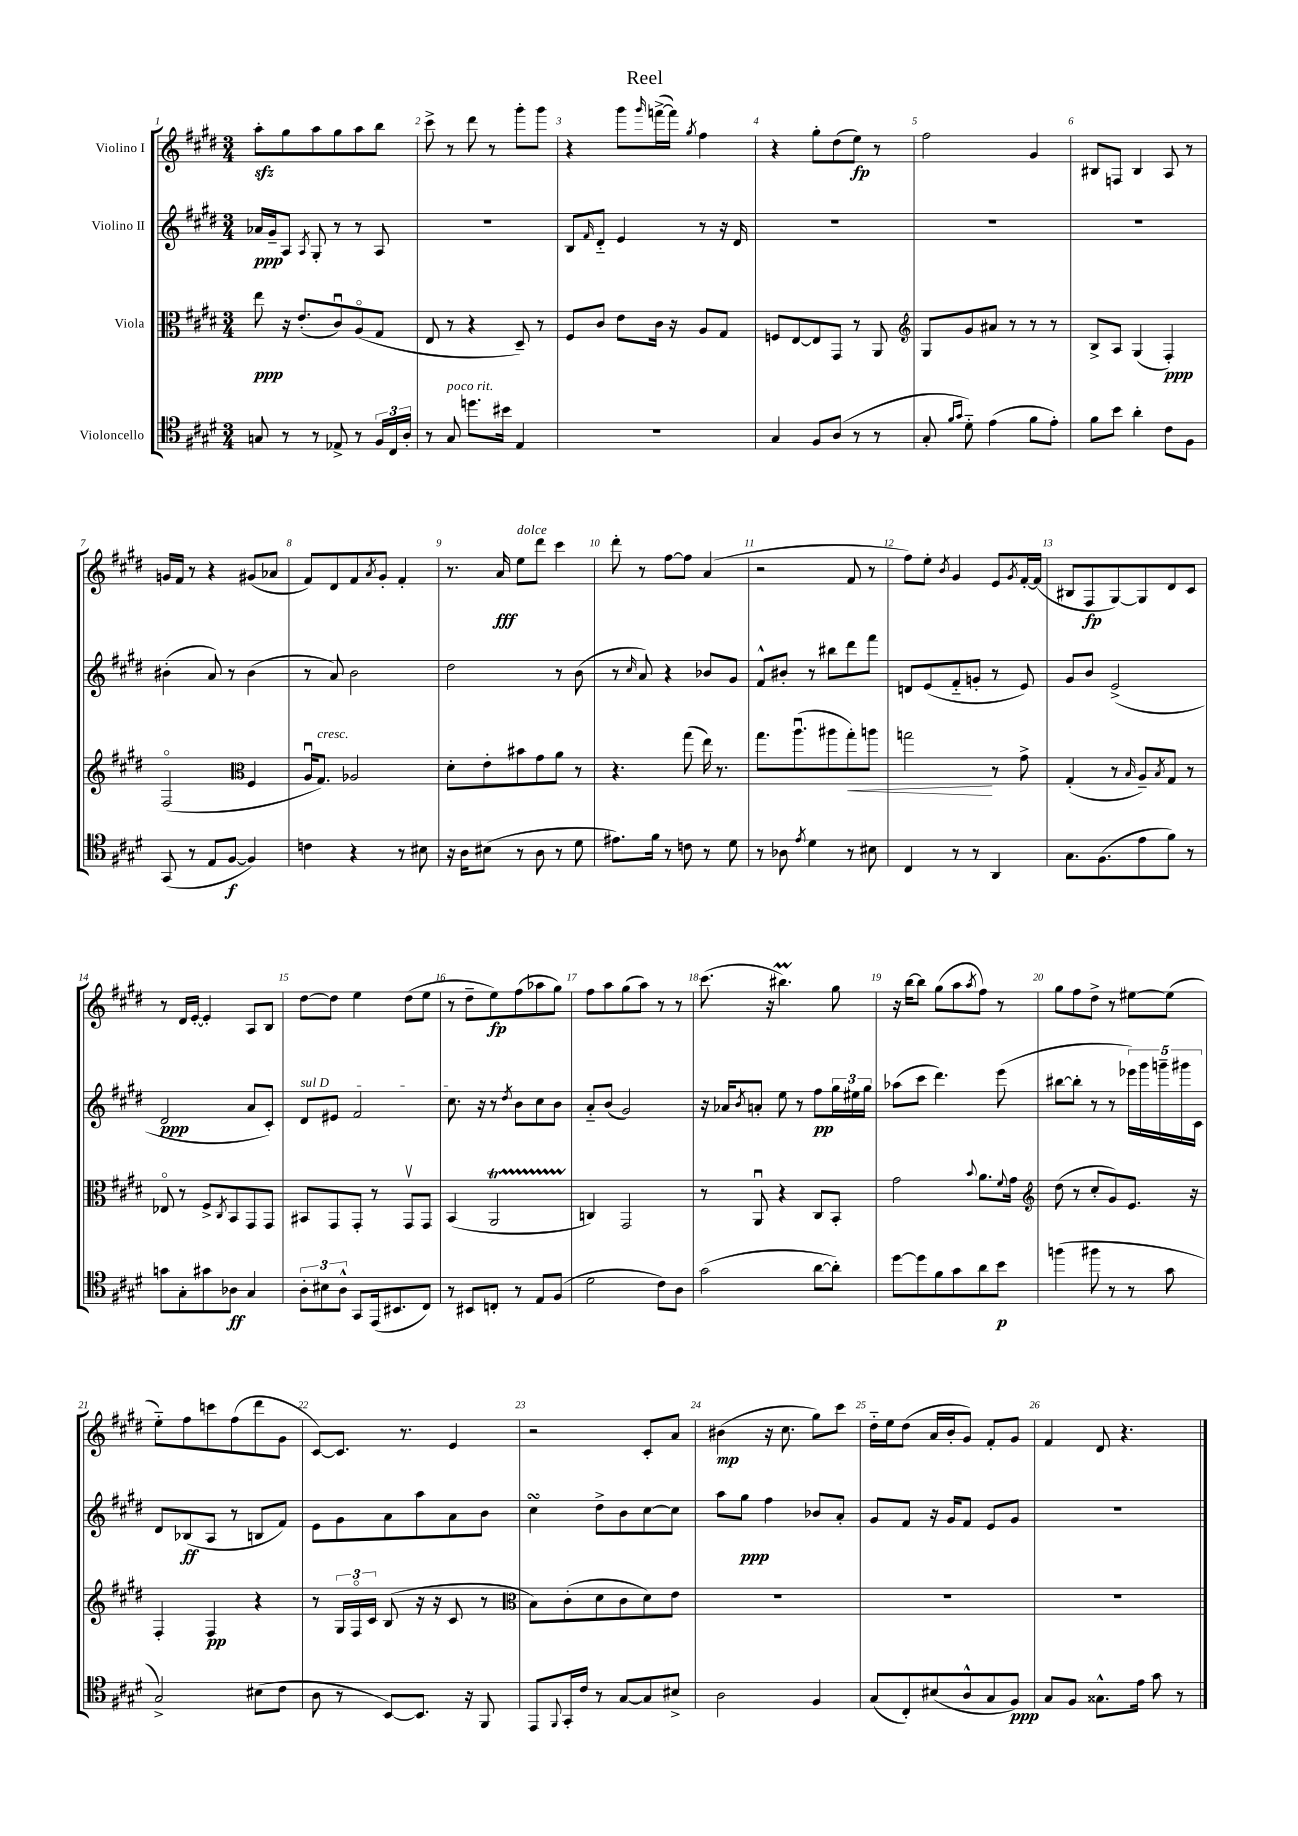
\header { title = "Reel" }
<<
\new StaffGroup <<
\new Staff = "s0" \with { instrumentName = "Violino I" } {
    \clef treble \key e \major \numericTimeSignature \time 3/4
    a''8-.\sfz gis''8 a''8 gis''8 a''8 b''8 |
    cis'''8-> r8 dis'''8 r8 gis'''8-. gis'''8 |
    r4 gis'''8 \grace { gis'''16 } f'''16~->( f'''16) \acciaccatura { gis''8 } fis''4 |
    r4 gis''8-. dis''8( e''8\fp) r8 |
    fis''2 gis'4 |
    bis8 f8 bis4 a8 r8 |
    g'16 fis'16 r8 r4 gis'8( aes'8 |
    fis'8) dis'8 fis'8 \acciaccatura { a'8 } gis'8-. fis'4-. |
    r8. a'16\fff e''8^\markup { \italic "dolce" } dis'''8 cis'''4 |
    dis'''8-. r8 fis''8~ fis''8 a'4( |
    r2 fis'8 r8 |
    fis''8) e''8-. \acciaccatura { b'8 } gis'4 e'8 \acciaccatura { gis'8 } fis'16~-. fis'16( |
    bis8 fis8\fp gis8~) gis8 dis'8 cis'8 |
    r8 dis'16 e'16~-. e'4-. a8 b8 |
    dis''8~ dis''8 e''4 dis''8( e''8 |
    r8 dis''8-- e''8\fp) fis''8( aes''8 gis''8) |
    fis''8 a''8 gis''8( a''8) r8 r8 |
    cis'''8.( r16 bis''4.\prall) gis''8 |
    r16 b''16~ b''8 gis''8( a''8 \acciaccatura { a''8 } fis''8) r8 |
    gis''8 fis''8 dis''8-> r8 eis''8~ eis''8( |
    e''8-_) fis''8 c'''8 fis''8( dis'''8 gis'8 |
    cis'8~) cis'8. r8. e'4 |
    r2 cis'8-. a'8 |
    bis'4\mp( r16 cis''8. gis''8) cis'''8 |
    dis''16-_ e''16 dis''8( a'16 b'16-. gis'8) fis'8-. gis'8 |
    fis'4 dis'8 r4. \bar "|." |
}
\new Staff = "s1" \with { instrumentName = "Violino II" } {
    \clef treble \key e \major \numericTimeSignature \time 3/4
    aes'16\ppp gis'16-- a8 \acciaccatura { a8 } gis8-. r8 r8 a8 |
    R2. |
    b8 \grace { fis'16 } dis'8-_ e'4 r8 r16 dis'16 |
    R2. |
    R2. |
    R2. |
    bis'4-.( a'8) r8 bis'4( |
    r8 a'8) b'2 |
    dis''2 r8 b'8( |
    r8 \grace { cis''16 } a'8) r4 bes'8 gis'8 |
    fis'8-^ bis'8-. r8 bis''8 dis'''8 fis'''8 |
    d'8 e'8( fis'8-_ g'8-. r8 e'8) |
    gis'8 b'8 e'2->( |
    dis'2\ppp a'8 cis'8-.) |
    \once \override TextSpanner.bound-details.left.text = \markup { \italic "sul D" } dis'8\startTextSpan eis'8 fis'2 |
    cis''8.\stopTextSpan r16 r8 \acciaccatura { dis''8 } b'8 cis''8 b'8 |
    a'8-_ b'8( gis'2) |
    r16 aes'16 \acciaccatura { b'8 } a'8-. e''8 r8 fis''8\pp \tuplet 3/2 { gis''16 eis''16 gis''16 } |
    aes''8( cis'''8 dis'''4.) e'''8( |
    bis''8~ bis''8-. r8 r8 \tuplet 5/4 { ees'''16) gis'''16 g'''16-- gis'''16 cis'16 } |
    dis'8 bes8\ff( a8 r8 b8 fis'8) |
    e'8 gis'8 a'8 a''8 a'8 b'8 |
    cis''4\turn dis''8-> b'8 cis''8~ cis''8 |
    a''8 gis''8\ppp fis''4 bes'8 a'8-. |
    gis'8 fis'8 r16 gis'16 fis'8 e'8 gis'8 |
    R2. \bar "|." |
}
\new Staff = "s2" \with { instrumentName = "Viola" } {
    \clef alto \key e \major \numericTimeSignature \time 3/4
    e''8\ppp r16 e'8.-.( cis'8\downbow) a8\flageolet( gis8 |
    e8 r8 r4 dis8--) r8 |
    fis8 cis'8 e'8 cis'16 r16 a8 gis8 |
    f8 e8~ e8 gis,8 r8 a,8 |
    \clef treble gis8 gis'8 ais'8 r8 r8 r8 |
    b8-> a8 gis4( fis4-.\ppp) |
    fis2\flageolet( \clef alto fis4 |
    a16\downbow gis8.^\markup { \italic "cresc." }) aes2 |
    dis'8-. e'8-. bis'8 gis'8 a'8 r8 |
    r4. gis''8( e''16) r8. |
    gis''8. a''8.\downbow( ais''8 gis''8-.\<) a''8 |
    g''2\! r8 gis'8-> |
    gis4-.( r8 \grace { b16 } a8--) \acciaccatura { b8 } gis8 r8 |
    ees8\flageolet r8 fis8-> \acciaccatura { cis8 } b,8 gis,8 gis,8 |
    bis,8 gis,8 gis,8-. r8 gis,8\upbow gis,8 |
    b,4( a,2\startTrillSpan |
    c4\stopTrillSpan) gis,2 |
    r8 a,8\downbow r4 cis8 b,8-. |
    gis'2 \appoggiatura { b'8 } a'8. \appoggiatura { fis'8 } gis'16 |
    \clef treble dis''8( r8 cis''8-. gis'8) e'8. r16 |
    fis4-. fis4\pp r4 |
    r8 \tuplet 3/2 { gis16 fis16\flageolet cis'16 } b8( r16 r16 cis'8 r8 |
    \clef alto b8) cis'8-.( dis'8 cis'8 dis'8) e'8 |
    R2. |
    R2. |
    R2. \bar "|." |
}
\new Staff = "s3" \with { instrumentName = "Violoncello" } {
    \clef tenor \key e \major \numericTimeSignature \time 3/4
    g8 r8 r8 ees8-> r8 \tuplet 3/2 { fis16 cis16 a16-. } |
    r8 gis8^\markup { \italic "poco rit." } d''8. bis'16 e4 |
    R2. |
    gis4 fis8 a8( r8 r8 |
    gis8-. \grace { fis'16 gis'16 } dis'8-_) e'4( fis'8 e'8-.) |
    fis'8 b'8 a'4-. cis'8 fis8 |
    gis,8( r8 e8 fis8~\f fis4) |
    c'4 r4 r8 bis8 |
    r16 a16 bis8( r8 a8 r8 dis'8 |
    eis'8.) fis'16 r8 c'8 r8 dis'8 |
    r8 aes8 \acciaccatura { e'8 } dis'4 r8 bis8 |
    cis4 r8 r8 a,4 |
    gis8. fis8.( e'8 fis'8) r8 |
    g'8 gis8-. gis'8 aes8\ff gis4 |
    \tuplet 3/2 { a8-. bis8 a8-^ } gis,8 e,16( bis,8. cis8) |
    r8 bis,8 c8-. r8 e8 fis8( |
    dis'2 cis'8) a8 |
    gis'2( a'8~ a'8-.) |
    dis''8~ dis''8 fis'8 gis'8 a'8 b'8\p |
    f''4( fis''8 r8 r8 gis'8 |
    gis2->) bis8( cis'8 |
    a8 r8 b,8~) b,8. r16 fis,8 |
    e,8 \appoggiatura { fis,8 } gis,16-. cis'16 r8 gis8~ gis8 bis8-> |
    a2 fis4 |
    gis8( cis8-.) bis8( a8-^ gis8 fis8\ppp) |
    gis8 fis8 gisis8.-^ e'16 gis'8 r8 \bar "|." |
}
>>
>>
\layout { \context { \Score \override BarNumber.break-visibility = ##(#f #t #t) barNumberVisibility = #all-bar-numbers-visible } }
